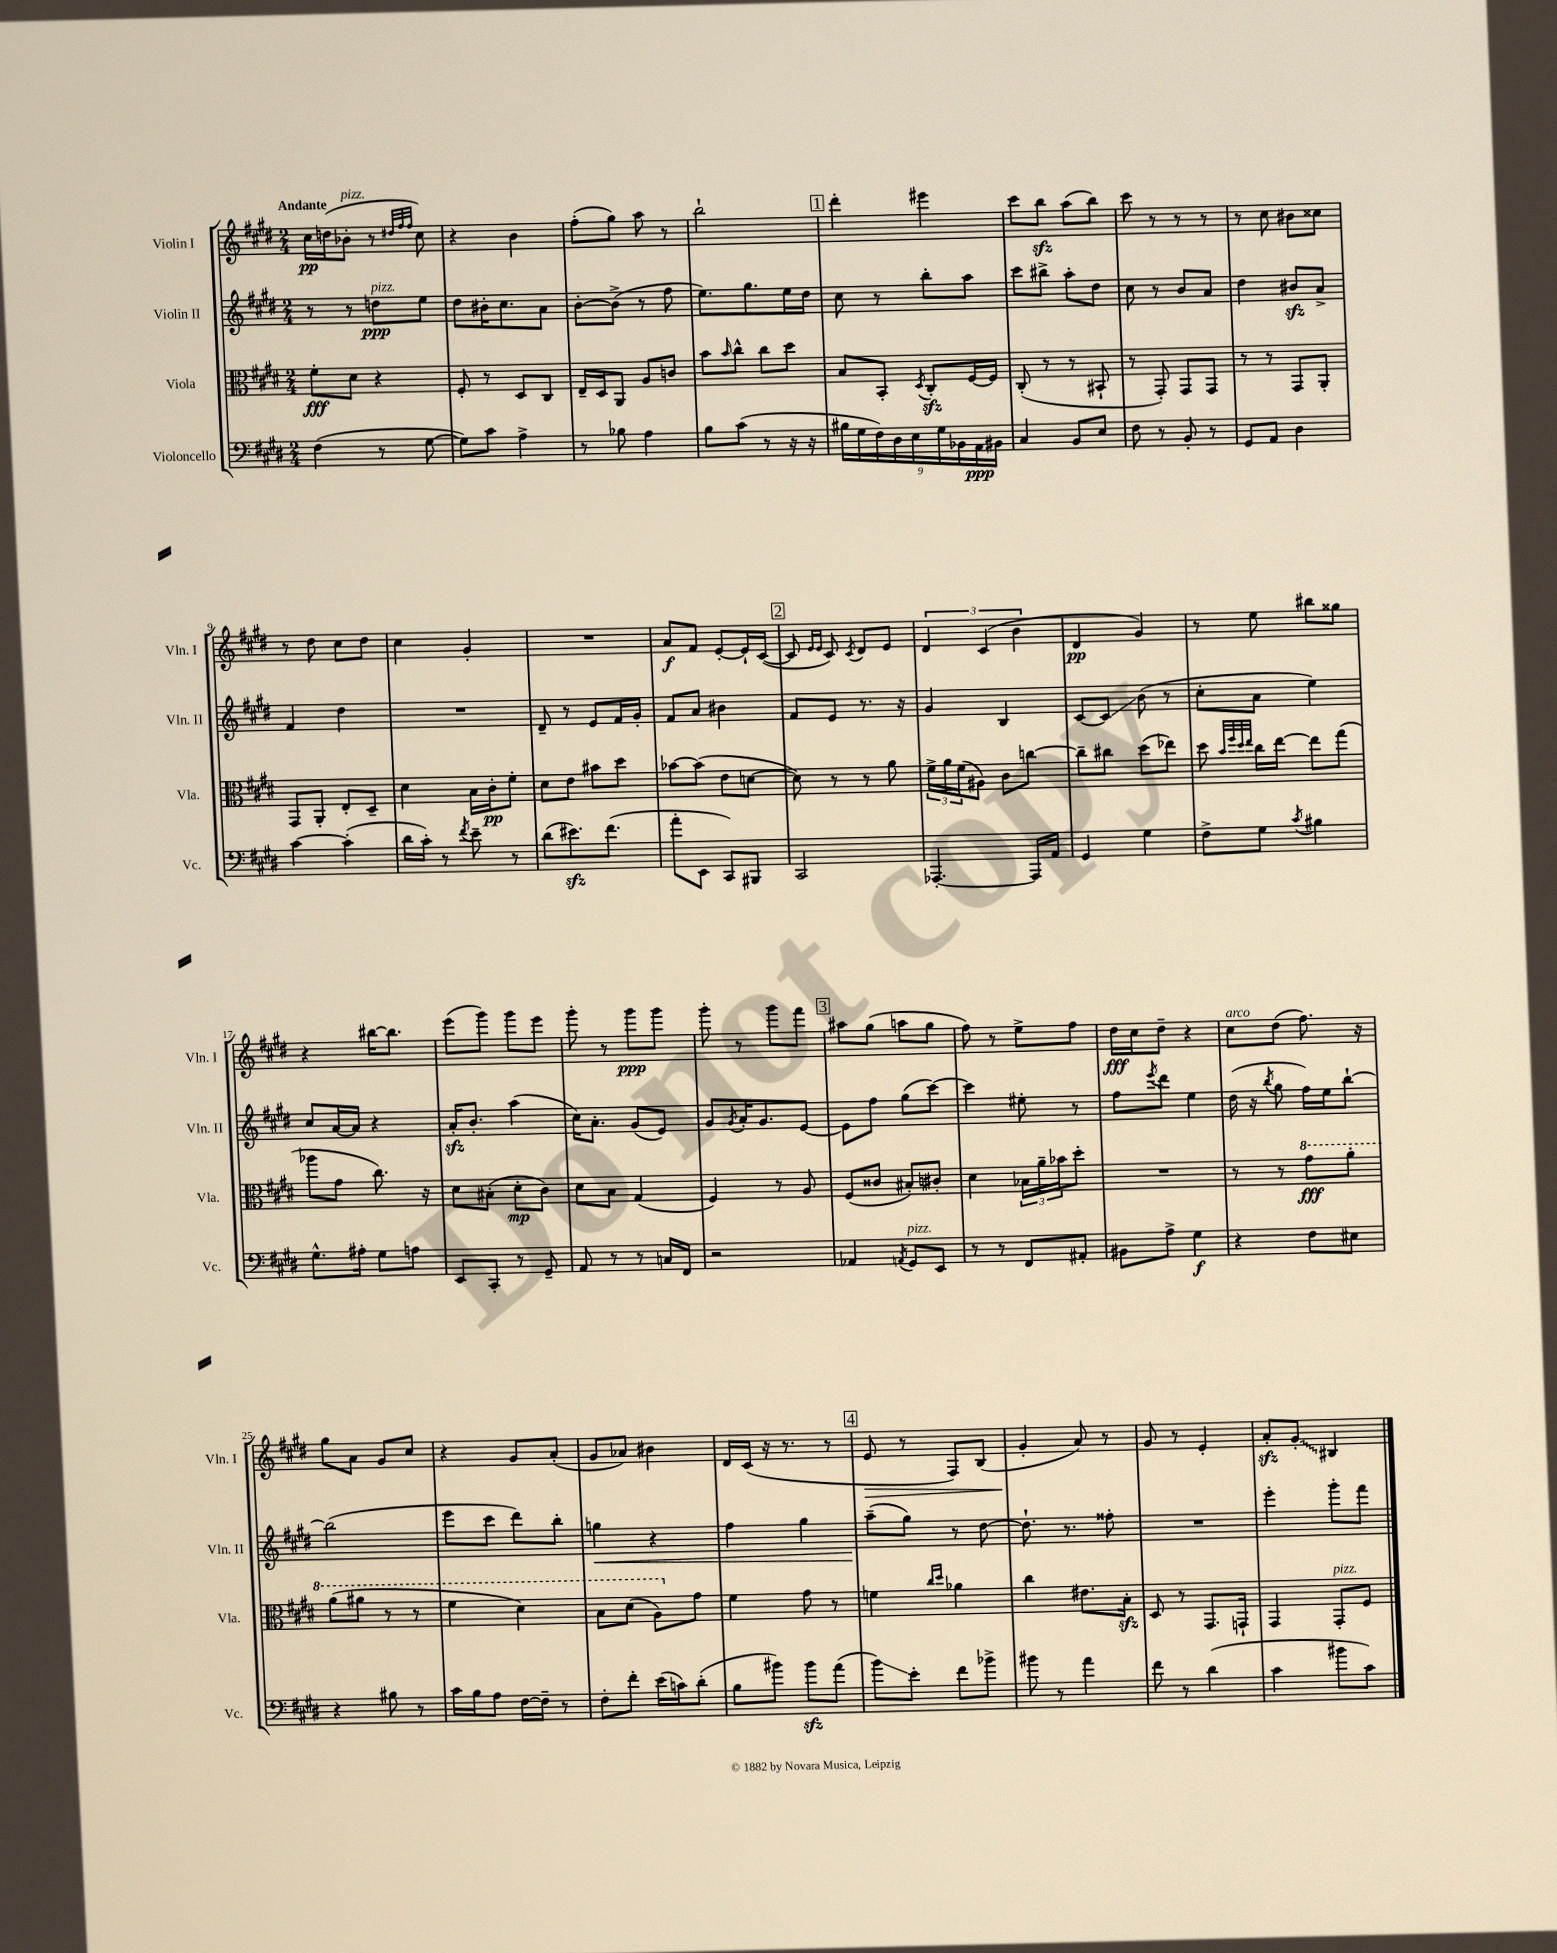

**kern	**kern	**kern	**kern
*staff4	*staff3	*staff2	*staff1
*clefF4	*clefC3	*clefG2	*clefG2
*k[f#c#g#d#]	*k[f#c#g#d#]	*k[f#c#g#d#]	*k[f#c#g#d#]
*M2/4	*M2/4	*M2/4	*M2/4
(4F#	8f#'	8r	16cc#
.	.	.	(16dd
.	8d#	8r	8b-'
8r	4r	8dd	8r
.	.	.	32qqdd#
.	.	.	32qqff#
.	.	.	32qqff#
[8G#	.	8ee	8cc#)
=	=	=	=
8G#])	8F#'	8dd#	4r
8c#	8r	16b#'	.
.	.	8.cc#	.
4A^	8D#	.	4b
.	8C#	8a	.
=	=	=	=
8r	16E~	[8b'	(8ff#'
.	16D#	.	.
8B-	8AA	(8b^]	8gg#)
4A	8A	8r	8aa
.	8c	8ff#	8r
=	=	=	=
8B	8b	8.ee)	2bb`
.	16qqb	.	.
(8c#	8cc#^^	.	.
.	.	8.gg#	.
8r	8cc#	.	.
16r	8dd#	16ee	.
16r	.	16dd#	.
=	=	=	=
18B#	8B	8cc#	4ddd#'
18G#	.	.	.
18F#)	.	.	.
.	8BB'	8r	.
18D#	.	.	.
18E	.	.	.
.	8qD#	.	.
.	8C#'	8bb'	4eee#
18G#	.	.	.
18BB-	.	.	.
.	[16F#	8aa	.
18AA	.	.	.
.	16F#]	.	.
18BB#	.	.	.
=	=	=	=
4C#	(8C#'	8ccc#	8ccc#
.	8r	8bb#^	8bb
8BB	8r	8aa'	(8aa
8E	8BB#`	8dd#	8bb)
=	=	=	=
8F#	8r	8cc#	8ccc#
8r	8GG#')	8r	8r
8BB'	8GG#	8b	8r
8r	8GG#	8a	8r
=	=	=	=
8GG#	8r	4dd#	8r
8AA	8r	.	8cc#
4D#	8GG#	8b#	8b#
.	8AA'	8a^	8cc##
=	=	=	=
[4c#	8GG#	4f#	8r
.	8AA'	.	8dd#
(4c#']	8E'	4dd#	8cc#
.	8D#~	.	8dd#
=	=	=	=
16d#	4d#	2r	4cc#
16c#')	.	.	.
8r	.	.	.
8qf#	.	.	.
8e~	16B	.	4g#'
.	16c#'	.	.
8r	8f#'	.	.
=	=	=	=
(8d#	8d#	8d#~	2r
8.e#)	8e	8r	.
.	8b#	8e	.
(8.f#	.	.	.
.	8dd#	16f#	.
.	.	16g#'	.
=	=	=	=
8a'	[8b-	8f#	8a
8EE	(8b-]	8a	8f#
8CC#)	8e	4b#	[8e'
8BBB#	[8d	.	16e`]
.	.	.	([16c#
=	=	=	=
2CC#	8d])	8f#	8c#]
.	.	.	16qqe
.	.	.	16qqe
.	8r	8e	8c#)
.	.	.	8qc#
.	8r	8.r	8d#
.	8a	.	8e
.	.	16r	.
=	=	=	=
[4.AAA-'	24f#^	4g#	6d#
.	24a	.	.
.	(24f#	.	.
.	8A#)	.	.
.	.	.	(6c#
.	8c#	4B	.
.	.	.	6b
16AAA-]	[8cc	.	.
16AA	.	.	.
=	=	=	=
4GG#	8cc~]	[8c#	4d#
.	8cc#	8c#]	.
4G#	(8dd#	(8b	4g#)
.	8ee-)	8r	.
=	=	=	=
8F#^	8dd#	8cc#'	8r
.	32qqb	.	.
.	32qqff#	.	.
.	32qqdd#	.	.
.	32qqee	.	.
8G#	16cc#	8a	8ee
.	[16ee	.	.
8qc#	.	.	.
4B#	8ee]	4ee)	8bb#
.	(8gg#	.	8gg##
=	=	=	=
8.G#^^	8aa-	8cc#	4r
.	8g#	[16a	.
16A#'	.	16a]	.
8G#	8.cc#)	4r	[16bb#
.	.	.	8.bb#]
8A	.	.	.
.	16r	.	.
=	=	=	=
8EE	8d#	16a'	(8eee
.	.	8.b'	.
8CC#'	(8B#'	.	8ggg#)
8r	8d#'	(4aa	8ggg#
8GG#~	8c#)	.	8eee
=	=	=	=
8AA	8d#	16cc#)	8ggg#'
.	.	8.a'	.
8r	8B	.	8r
8r	(4G#	(8g#	8ggg#
16C	.	8e)	8ggg#
16FF#	.	.	.
=	=	=	=
2r	4F#)	8g#	8ggg#'
.	.	8qg#	.
.	.	16a'	8r
.	.	8.g#	.
.	8r	.	8ggg#
.	8A	[8e	8fff#
=	=	=	=
4AA-	(8F#	8e]	8aa#
.	8c##	8ff#	(8gg#
8qAA	.	.	.
8GG#	8B#')	(8gg#	8aa
8EE	8c#'	[8ccc#)	8gg#
=	=	=	=
8r	4d#	4ccc#]	8ff#)
8r	.	.	8r
8FF#	24B-	8ee#'	8ee^
.	24a~	.	.
.	24b-	.	.
8AA#'	8dd#'	8r	8ff#
=	=	=	=
8BB#	2r	8ff#	16dd#
.	.	.	16cc#
.	.	8qeee	.
8A^	.	8ddd#	8dd#~
4G#	.	4ee	4r
=	=	=	=
4r	8r	(16dd#	8cc#
.	.	16r	.
.	.	8qbb	.
.	8r	8gg#	(8dd#
8F#	8gg#	16ff#)	8.ff#)
.	.	16ee	.
8E#	8aa'	[8bb`	.
.	.	.	16r
=	=	=	=
4r	(8aa	(2bb]	8gg#
.	8aa#	.	8a
8B#	8r	.	8g#
8r	8r	.	8cc#
=	=	=	=
16c#	4ff#	8eee	4r
16B	.	.	.
8A	.	8ccc#	.
[16F#	4dd#)	8ddd#)	8g#
16F#~]	.	.	.
8r	.	8bb'	(8a'
=	=	=	=
8F#'	8b	4gg	8g#
8f#'	(8dd#	.	8a-)
(16e	8a)	4r	4b#
16c)	.	.	.
(8d#'	8g#	.	.
=	=	=	=
8B	4f#	4ff#	16d#
.	.	.	(16c#
8b#)	.	.	16r
.	.	.	8.r
8b#	8g#	4gg#	.
(8a	8r	.	8r
=	=	=	=
8b)	4f	(8aa~	8e
8e'	.	8gg#)	8r
.	16qqcc#	.	.
.	16qqdd#	.	.
8f#	4a-	8r	8F#)
8b-^	.	[8dd#	(8B
=	=	=	=
8b#	4cc#	8.dd#`]	4g#'
8r	.	.	.
.	.	8.r	.
4a	8.e#	.	8a)
.	.	8ff##'	8r
.	16B'	.	.
=	=	=	=
8f#	8D#	2r	8g#
8r	8r	.	8r
(4d#	8.GG#	.	4e'
.	16GG`	.	.
=	=	=	=
4c#	4GG#	4eee'	8a'
.	.	.	8g#'
8b#	8GG#'	8ggg#'	4B#
8c#)	8F#	8fff#	.
==	==	==	==
*-	*-	*-	*-
